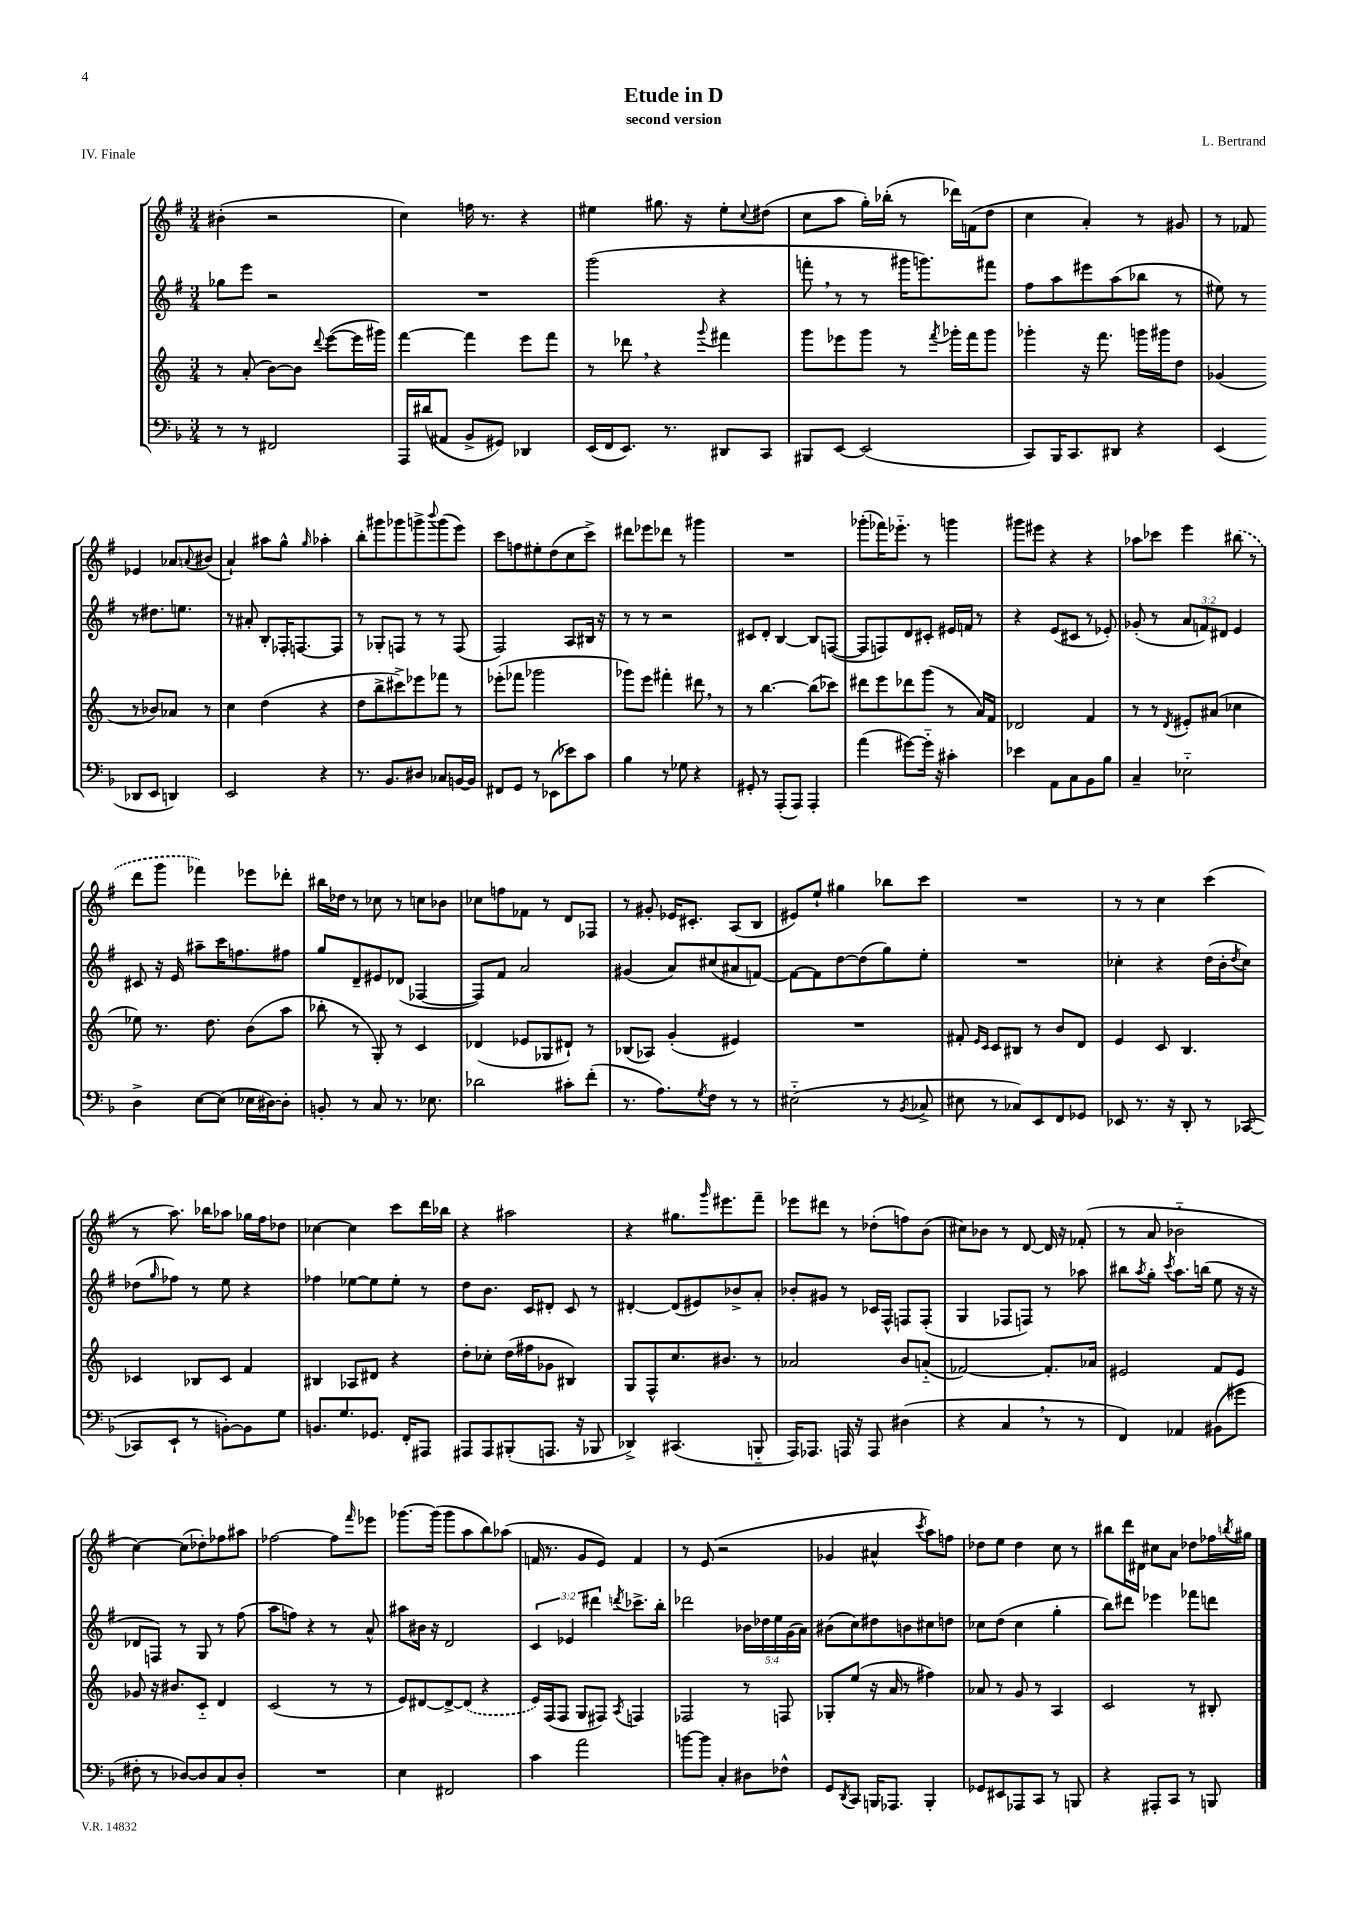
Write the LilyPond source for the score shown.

\header { title = "Etude in D" composer = "L. Bertrand" subtitle = "second version" piece = "IV. Finale" }
<<
\new StaffGroup <<
\new Staff = "s0" {
    \clef treble \key g \major \numericTimeSignature \time 3/4
    bis'4-.( r2 |
    c''4) f''16 r8. r4 |
    eis''4 gis''8. r16 eis''8-. \appoggiatura { c''8 } dis''8( |
    c''8 a''8 g''16-.) bes''16-.( r8 des'''16) f'16( d''8 |
    c''4 a'4-.) r8 gis'8 |
    r8 fes'8 ees'4 aes'8 \appoggiatura { a'8 } bis'8( |
    a'4-!) ais''8 g''8-^ \grace { g''16 } aes''4-. |
    b''8-. gis'''8 ges'''8 g'''8-> \appoggiatura { b'''8 } g'''8( e'''8) |
    c'''8 f''8 eis''8-. d''8( c''8 c'''8->) |
    dis'''8 ees'''8 des'''8 r8 gis'''4 |
    R2. |
    ges'''8-.( fes'''16) ees'''8.-_ r8 g'''4 |
    gis'''8 eis'''8 r4 r4 |
    aes''8 ces'''8 e'''4 \once \slurDashed bis''8( r8 |
    d'''8 g'''8 fes'''4) ees'''8 des'''8-. |
    bis''16 des''16 r8 ces''8 r8 c''8 bes'8 |
    ces''8 f''8 fes'8 r8 d'8 fes8 |
    r8 gis'8-. ees'16 cis'8.-. a8( b8 |
    eis'8) e''8-! gis''4 bes''8 c'''8 |
    R2. |
    r8 r8 c''4 c'''4( |
    r8 a''8.) bes''16 aes''8 ges''16 fis''16 des''8 |
    ces''4~ ces''4 c'''8 d'''16 bes''16 |
    r4 ais''2 |
    r4 gis''8. \grace { g'''16 } eis'''8. fis'''8-- |
    ees'''8 dis'''8 r8 des''8-.( f''8) b'8( |
    cis''8) bes'8 r8 d'8~ d'16 r16 fes'8-.( |
    r8 a'8 bes'2-_ |
    c''4~) c''8( des''8-.) fes''8 ais''8 |
    fes''2~ fes''8 \grace { fis'''16 } ees'''8 |
    ges'''8.~ ges'''16( ges'''8 a''8 b''8) aes''8( |
    f'16 r8. g'8 e'8) f'4 |
    r8 e'8( r2 |
    ges'4 ais'4-^ \acciaccatura { c'''8 } a''8) f''8 |
    des''8 e''8 des''4 c''8 r8 |
    bis''8 d'''16 dis'16 cis''8 a'8 des''8 fes''16 \acciaccatura { b''8 } gis''16 \bar "|." |
}
\new Staff = "s1" {
    \clef treble \key g \major \numericTimeSignature \time 3/4 \override Staff.TupletNumber.text = #tuplet-number::calc-fraction-text
    ges''8 e'''8 r2 |
    R2. |
    g'''2( r4 |
    f'''8-. \breathe r8 r8 gis'''16 g'''8.) fis'''8 |
    fis''8 a''8 eis'''8 a''8( bes''8 r8 |
    eis''8) r8 r8 dis''8. e''8. |
    r8 ais'8-. b8-. fes16-. f8.~ f8 |
    r8 ges8-. f8 r8 r8 f8( |
    fis2) a8 bis16 r16 |
    r8 r8 r2 |
    cis'8 d'8-. b4~ b8 f8~( |
    f8 f8) d'8 cis'8-. eis'16 f'16 r8 |
    r4 e'8( cis'8 r8 ees'8-.) |
    ges'8-.( r8 \tuplet 3/2 { a'8 f'8) dis'8 } e'4 |
    cis'8 r16 e'16 ais''8-- c'''16 f''8. fis''8 |
    g''8 d'8-- eis'8 des'8( fes4~ |
    fes8) fis'8 a'2 |
    gis'4( a'8) cis''8( ais'8 f'8~) |
    f'8~ f'8 d''8~ d''8( g''8) e''8-. |
    R2. |
    ces''4-. r4 d''16( b'16-. \acciaccatura { d''8 } ces''8) |
    des''8( \grace { g''16 } fes''8) r8 e''8 r4 |
    fes''4 ees''8~ ees''8 ees''8-. r8 |
    d''8 b'8. c'16 dis'8-. c'8 r8 |
    dis'4~-. dis'8( eis'8) bes'8-> a'8-. |
    bes'8-. gis'8 r8 ces'16 fis16-^ f8 f8-.( |
    g4 fes8 f8) r8 aes''8 |
    bis''8 \acciaccatura { a''8 } g''8-. \acciaccatura { c'''8 } a''8. b''16( e''8 r16 r16 |
    des'8 f8) r8 g8 r8 fis''8( |
    a''8 f''8) r4 r8 a'8-^ |
    ais''8 bis'16 r16 d'2 |
    \tuplet 3/2 { c'4 ees'4 dis'''4 } \acciaccatura { d'''8 } ces'''8.-> b''16-. |
    des'''2 \tuplet 5/4 { bes'16 des''16 e''16 g'16( a'16) } |
    bis'8( c''8) dis''8 b'8 cis''8 d''8 |
    ces''8 d''8( ces''4 g''4-. |
    b''8) dis'''8 ees'''4 fes'''8 d'''8 \bar "|." |
}
\new Staff = "s2" {
    \clef treble \key c \major \numericTimeSignature \time 3/4
    r8 a'8-.( b'8~) b'8 \appoggiatura { d'''8 } e'''8~( e'''16 gis'''16) |
    f'''4~ f'''4 e'''8 f'''8 |
    r8 des'''8 \breathe r4 \appoggiatura { g'''8 } fis'''4 |
    g'''8 ees'''8 g'''8 r8 \acciaccatura { f'''8 } ges'''16-. f'''16 ges'''8 |
    ges'''4-. r16 f'''8. g'''16 gis'''16 d''8 |
    ges'4( r8 bes'8) aes'8 r8 |
    c''4 d''4( r4 |
    d''8 b''8-> cis'''8->) ees'''8 fes'''8 r8 |
    ees'''8-.( fes'''8 ges'''2 |
    ges'''8) e'''8 fis'''4-. dis'''8 \breathe r8 |
    r8 b''4.~ b''8( ces'''8) |
    dis'''8 e'''8 des'''8 g'''8( r8 a'16) f'16 |
    des'2 f'4 |
    r8 r8 \acciaccatura { d'8 } eis'8-. ais'8( ces''4 |
    ees''8) r8. d''8. b'8( a''8 |
    bes''8-. r8 g8-.) r8 c'4 |
    des'4( ees'8 ges8 dis'8-!) r8 |
    bes8( aes8) g'4-.( eis'4) |
    R2. |
    fis'8-. \grace { e'16 c'16 } c'8 bis8 r8 b'8 d'8 |
    e'4 c'8 b4. |
    ces'4 bes8 ces'8 f'4 |
    bis4 aes8 dis'8 r4 |
    d''8-. ces''8-. d''16( fis''16 ges'8 bis4) |
    g8 f8-^ c''8. bis'8. r8 |
    aes'2 b'8 a'8-_( |
    fes'2~) fes'8.-. aes'16 |
    eis'2 f'8 eis'8 |
    ges'8 r16 bis'8. c'8-_ d'4 |
    c'2( r8 r8 |
    e'8) dis'8~ dis'8~-> \once \slurDashed dis'8( r4 |
    e'16) f16( f8 g8 fis8) \acciaccatura { a8 } f4 |
    fes2 r8 f8 |
    ges8-. e''8( r16 a'16 r8 fis''4) |
    aes'8 r8 g'8 r8 a4 |
    c'2 r8 bis8-. \bar "|." |
}
\new Staff = "s3" {
    \clef bass \key f \major \numericTimeSignature \time 3/4
    r8 r8 fis,2 |
    a,,16 dis'16( ais,8 bes,8-> gis,8) des,4 |
    e,16( f,16 e,8.) r8. dis,8 c,8 |
    bis,,8 e,8~ e,2( |
    c,8) bes,,16 c,8. dis,8 r4 |
    e,4( des,8 e,8 d,4) |
    e,2 r4 |
    r8. bes,8. dis8 ces8 b,16~ b,16 |
    fis,8 g,8 r8 ees,8( ees'8) c'8 |
    bes4 r8 ges8 r4 |
    gis,8-. r8 a,,8-.( a,,8) a,,4-. |
    a'4( gis'8~) gis'16-_ r16 cis'4-. |
    ees'4 a,8 c8 bes,8 bes8 |
    c4-- ees2-_ |
    d4-> e8~ e8( ees16 dis16~) dis8-. |
    b,8-. r8 c8 r8. ees8. |
    des'2 cis'8-. f'8-.( |
    r8. a8.) \acciaccatura { g8 } f8 r8 r8 |
    eis2-_( r8 \acciaccatura { bes,8 } ces8-> |
    eis8 r8 ces8) e,8 f,8 ges,8 |
    ees,8 r8. r16 d,8-. r8 ces,8~( |
    ces,8 e,8-! r8 b,8~-.) b,8 g8 |
    b,8. g8. ges,8. f,16-. ais,,8 |
    ais,,8 ais,,8 bis,,8-.( a,,8. r16 bes,,8 |
    des,4->) cis,4.( b,,8-_ |
    a,,16) aes,,8. a,,16 r16 a,,8 dis4( |
    r4 c4 \breathe r8 r8 |
    f,4) aes,4 bis,8( gis'8 |
    fis8-. r8 des8~) des8 c8 des8-. |
    R2. |
    e4 fis,2 |
    c'4 a'2 |
    b'8~ b'8 c4-. dis8 fes8-^ |
    g,8 \acciaccatura { d,8 } c,8 b,,16 aes,,8. b,,4-. |
    ges,8 eis,8 aes,,8 c,8 r8 b,,8 |
    r4 ais,,8-. c,8 r8 b,,8 \bar "|." |
}
>>
>>
\layout { \context { \Score \remove "Bar_number_engraver" } }
